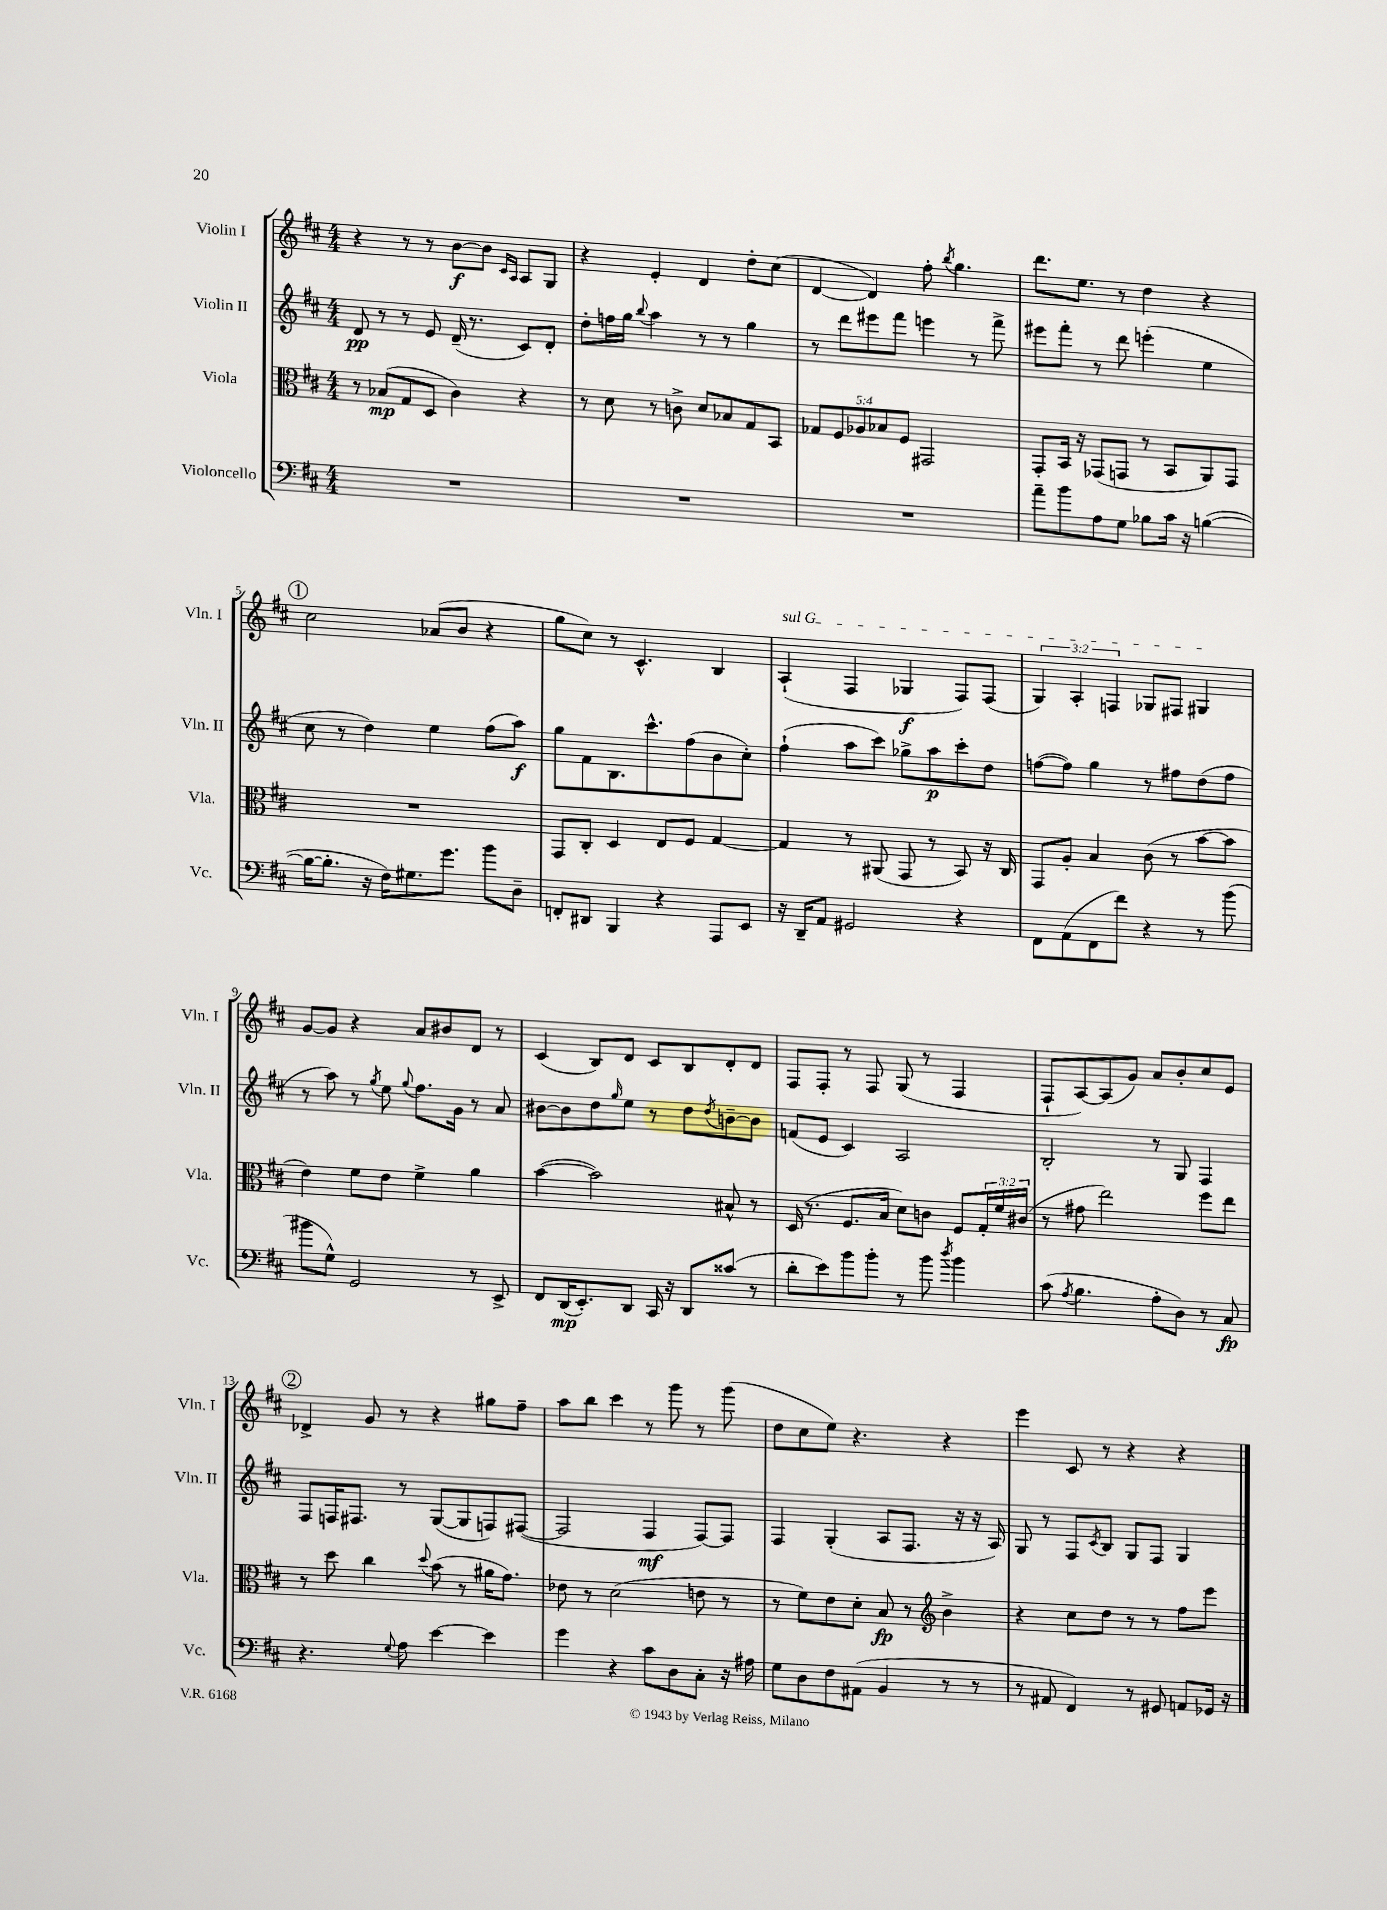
<<
\new StaffGroup <<
\new Staff = "s0" \with { instrumentName = "Violin I" shortInstrumentName = "Vln. I" } {
    \clef treble \key d \major \numericTimeSignature \time 4/4 \override Staff.TupletNumber.text = #tuplet-number::calc-fraction-text
    r4 r8 r8 b'8~\f b'8 \grace { cis'16 a16 } a8 g8 |
    r4 e'4-. d'4 d''8-. cis''8( |
    d'4~ d'4) fis''8-. \acciaccatura { b''8 } g''4. |
    d'''8. e''8. r8 d''4 r4 |
    \mark \markup { \circle "1" } cis''2 aes'8( b'8 r4 |
    g''8 cis''8) r8 cis'4.-^ b4 |
    \once \override TextSpanner.bound-details.left.text = \markup { \italic "sul G" } a4-!\startTextSpan( fis4 ges4\f fis8) fis8( |
    \tuplet 3/2 { g4) a4-. f4 } ges8 fis8 gis4\stopTextSpan |
    g'8~ g'8 r4 a'8 bis'8 d'8 r8 |
    cis'4( b8) d'8 cis'8 b8 d'8-. d'8 |
    fis8 fis8-. r8 fis8 g8( r8 fis4 |
    fis8-! a8~) a8( g'8) a'8 b'8-. cis''8 e'8 |
    \mark \markup { \circle "2" } des'4-> g'8 r8 r4 gis''8 fis''8-- |
    a''8 b''8 cis'''4 r8 g'''8 r8 g'''8( |
    d''8 cis''8 e''8) r4. r4 |
    e'''4 cis'8 r8 r4 r4 \bar "|." |
}
\new Staff = "s1" \with { instrumentName = "Violin II" shortInstrumentName = "Vln. II" } {
    \clef treble \key d \major \numericTimeSignature \time 4/4
    d'8\pp r8 r8 e'8 d'16--( r8. cis'8) d'8-. |
    d''8-. f''16 g''16 \appoggiatura { b''8 } a''4 r8 r8 g''4 |
    r8 d'''8 eis'''8 fis'''8 e'''4 r8 fis'''8-> |
    eis'''8 fis'''8-. r8 d'''8 e'''4-.( e''4 |
    \mark \markup { \circle "1" } cis''8 r8 d''4) e''4 fis''8( a''8\f) |
    g''8 fis'8 b8. cis'''8.-^ fis''8( b'8 cis''8-.) |
    fis''4-!( a''8 cis'''8) ges''8-> a''8\p cis'''8-. d''8 |
    f''8~( f''8) g''4 r8 fis''8 d''8( fis''8 |
    r8 a''8) r8 \acciaccatura { g''8 } e''8 \appoggiatura { g''8 } fis''8. g'16 r8 a'8 |
    bis'8~ bis'8 d''8 \grace { g''16 } e''8 r8 d''8 \acciaccatura { d''8 } b'8~-- b'8 |
    f'8( e'8 cis'4) a2 |
    b2-. r8 g8 fis4 |
    \mark \markup { \circle "2" } fis8 f16 fis8. r8 g8~( g8 f8) fis8~( |
    fis2 fis4\mf fis8~) fis8 |
    fis4 g4-.( a8 fis8. r16 r16 a16) |
    g8 r8 fis8 \acciaccatura { cis'8 } b8 g8 fis8 g4 \bar "|." |
}
\new Staff = "s2" \with { instrumentName = "Viola" shortInstrumentName = "Vla." } {
    \clef alto \key d \major \numericTimeSignature \time 4/4 \override Staff.TupletNumber.text = #tuplet-number::calc-fraction-text
    r8 bes8\mp( g8 d8 cis'4) r4 |
    r8 d'8 r8 c'8-> d'8 bes8 g8 b,8 |
    \tuplet 5/4 { ges8 fis8 aes8 bes8 fis8 } gis,2 |
    g,8-. b,16 r16 ges,8( g,8 r8 b,8 a,8) g,8 |
    \mark \markup { \circle "1" } R1 |
    g,8 cis8-. d4 e8 fis8 g4~ |
    g4 r8 ais,8( g,8 r8 b,8) r16 cis16 |
    g,8 a8-. b4 cis'8( r8 b'8~ b'8 |
    e'4) fis'8 e'8 fis'4-> a'4 |
    b'4~( b'2) bis8-^ r8 |
    d16( r8. fis8. b16 d'8) c'8 fis8 \tuplet 3/2 { g16-. fis'16 cis'16( } |
    r8 gis'8 e''2) fis''8 e''8 |
    \mark \markup { \circle "2" } r8 d''8 cis''4 \appoggiatura { d''8 } b'8( r8 ais'16 g'8.) |
    ees'8 r8 d'2( e'8 r8 |
    r8 fis'8) e'8 d'8-. b8\fp r8 \clef treble b'4-> |
    r4 cis''8 d''8 r8 r8 fis''8 e'''8 \bar "|." |
}
\new Staff = "s3" \with { instrumentName = "Violoncello" shortInstrumentName = "Vc." } {
    \clef bass \key d \major \numericTimeSignature \time 4/4
    R1 |
    R1 |
    R1 |
    a'8-- b'8 a8 g8 bes8 cis'16 r16 b4~( |
    \mark \markup { \circle "1" } b16~ b8.-. r16 fis16) gis8. g'8. b'8 d8-- |
    f,8-. dis,8 b,,4 r4 a,,8 e,8 |
    r16 d,16-- a,8 gis,2 r4 |
    fis,8 a,8( fis,8 fis'8) r4 r8 b'8( |
    bis'8 g8-^) g,2 r8 e,8-> |
    fis,8 d,16\mp( e,8.-.) d,8 cis,16 r16 d,8 cisis'8( r8 |
    d'8-. e'8) b'8 b'8-. r8 b'8 \acciaccatura { d''8 } b'4 |
    cis'8( \acciaccatura { a8 } b4. a8-. d8) r8 cis8\fp |
    \mark \markup { \circle "2" } r4. \appoggiatura { g8 } a8 e'4~ e'4 |
    g'4 r4 cis'8 d8 cis8-. r16 ais16 |
    g8 d8 fis8 ais,8( b,4 r8 r8 |
    r8 ais,8 fis,4) r8 gis,8 a,8 ges,16 r16 \bar "|." |
}
>>
>>
